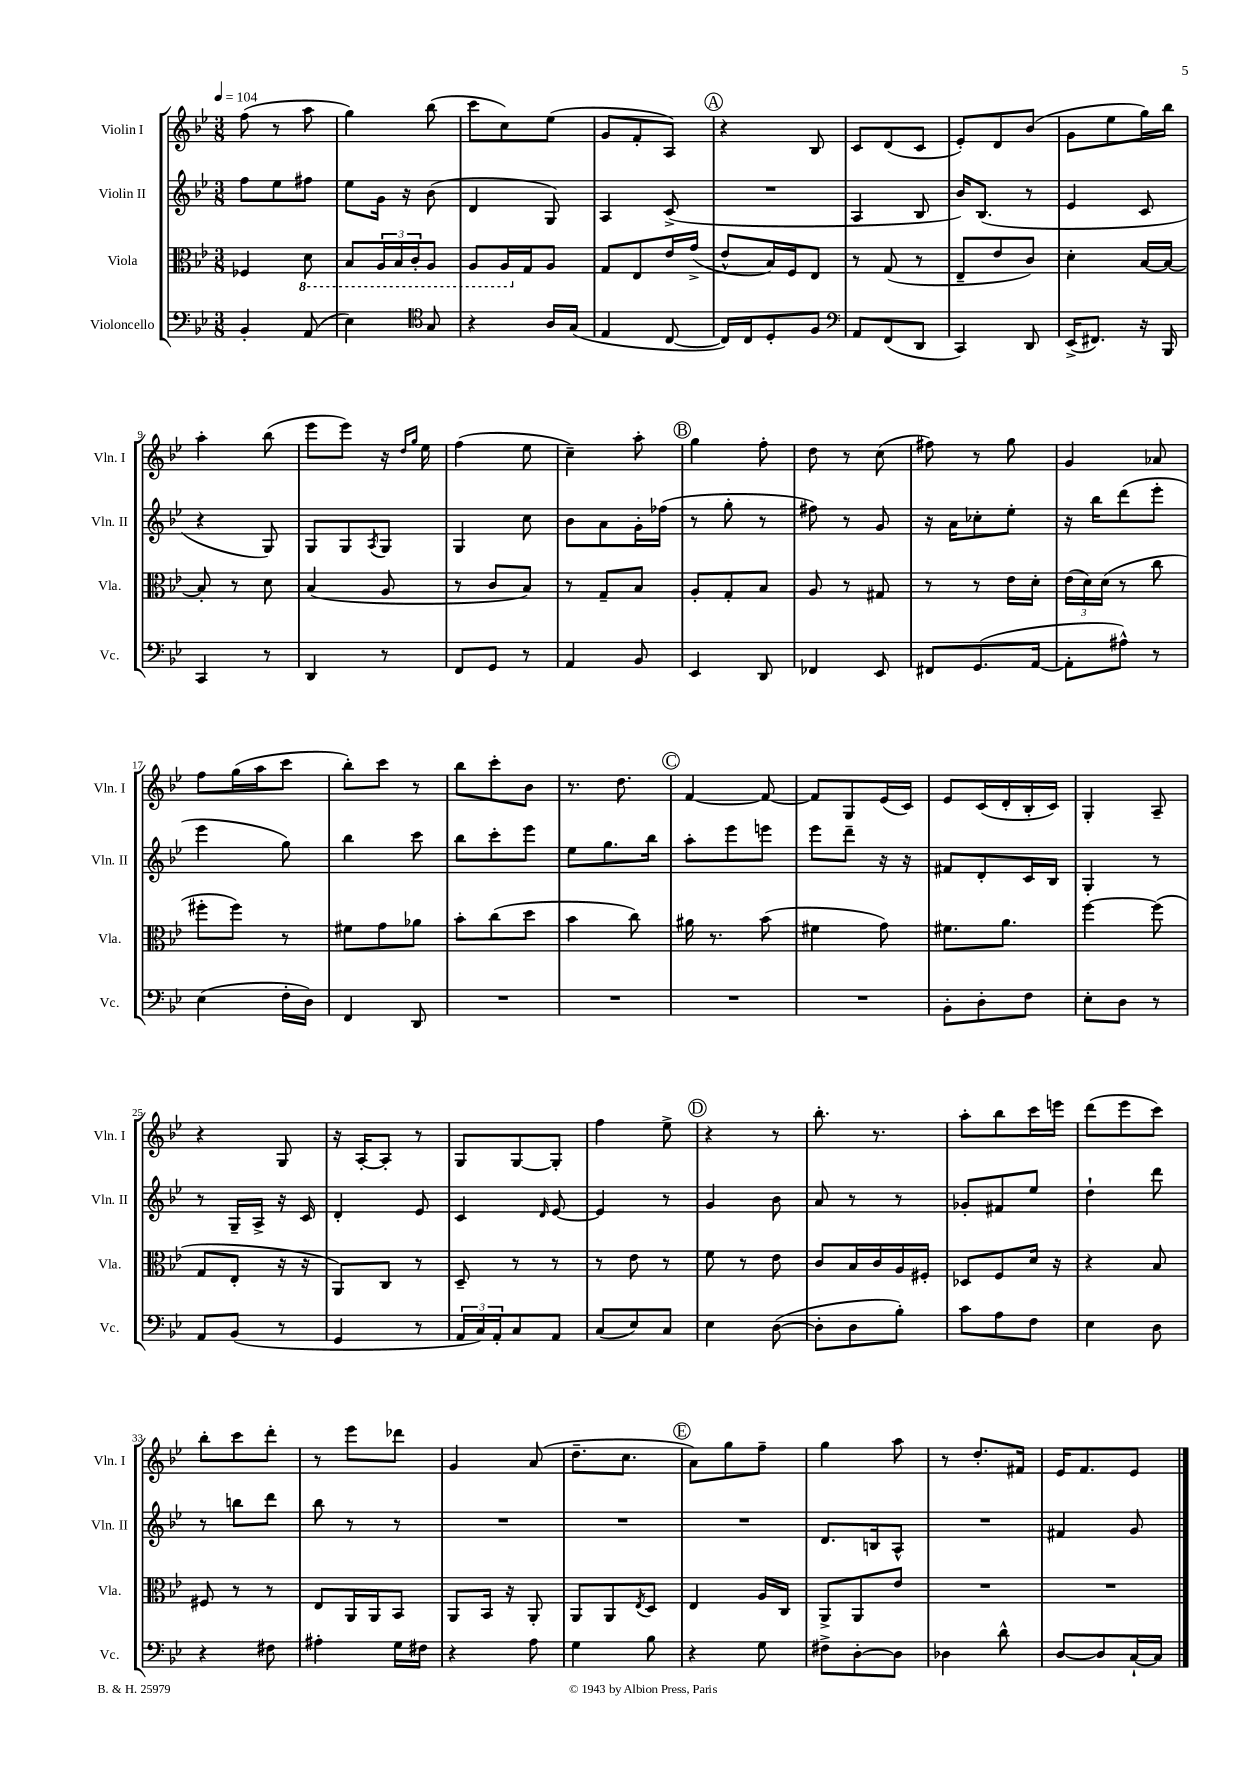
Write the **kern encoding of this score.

**kern	**kern	**kern	**kern
*staff4	*staff3	*staff2	*staff1
*clefF4	*clefC3	*clefG2	*clefG2
*k[b-e-]	*k[b-e-]	*k[b-e-]	*k[b-e-]
*M3/8	*M3/8	*M3/8	*M3/8
*MM104	*MM104	*MM104	*MM104
4BB-'/	4F-/	8ff\L	(8ff\
.	.	8ee-\	8r
(8AA/	8D\	8ff#\J	8aa\
=	=	=	=
4E-\)	8BB-/L	8ee-\L	4gg\)
.	24AA/L	16g\Jk	.
.	24BB-/	.	.
.	.	16r	.
.	24C'/J	.	.
*clefC4	*	*	*
8G/	8AA/J	(8b-\	(8bb-\
=	=	=	=
4r	8AA/L	4d/	8ccc\L
.	16AA/L	.	8cc\)
.	16G/J	.	.
16A/LL	8A/J	8G/)	(8ee-\J
(16G/JJ	.	.	.
=	=	=	=
4E-/	8G/L	4A/	8g/L
.	8E-/	.	8f'/
[8C/	16e-/L	(8c^/	8A/J)
.	(16g^/JJ	.	.
=	=	=	=
16C/]LL)	8e-^^/L	4.r	4r
16C/J	.	.	.
8D'/	16B-/L)	.	.
.	16F/J	.	.
8F/J	8E-/J	.	8B-/
=	=	=	=
*clefF4	*	*	*
8AA/L	8r	4A/	8c/L
(8FF/	(8G/	.	(8d/
8DD/J	8r	8B-/	8c/J
=	=	=	=
4CC/)	8E-~/L	16b-/LK)	8e-'/L)
.	.	(8.B-/J	.
.	8e-/	.	8d/
8DD/	8c/J)	8r	(8b-/J
=	=	=	=
(16EE-^/LK	4d'\	4e-/	8g\L
8.FF#/J)	.	.	.
.	.	.	8ee-\
16r	[16B-/LL	8c/	16gg\L)
16BBB-/	16B-/_JJ	.	16bb-\JJ
=	=	=	=
4CC/	8B-'/]	4r	4aa'\
.	8r	.	.
8r	8d\	8G/)	(8bb-\
=	=	=	=
4DD/	(4B-/	8G/L	8eee-\L
.	.	8G/	8eee-\J)
.	.	8qA/	.
8r	8A/	8G/J	16r
.	.	.	16qqdd/LL
.	.	.	16qqgg/JJ
.	.	.	16ee-\
=	=	=	=
8FF/L	8r	4G/	(4ff\
8GG/J	8c/L	.	.
8r	8B-/J)	8cc\	8ee-\
=	=	=	=
4AA/	8r	8b-\L	4cc~\)
.	8G~/L	8a\	.
8BB-/	8B-/J	16g'\L	8aa'\
.	.	(16ff-\JJ	.
=	=	=	=
4EE-/	8A'/L	8r	4gg\
.	8G'/	8gg'\	.
8DD/	8B-/J	8r	8ff'\
=	=	=	=
4FF-/	8A/	8ff#\)	8dd\
.	8r	8r	8r
8EE-/	8G#/	8g/	(8cc\
=	=	=	=
8FF#/L	8r	16r	8ff#\)
.	.	16a\LK	.
(8.GG/	8r	8cc-'\	8r
.	16e-\LL	8ee-'\J	8gg\
[16AA/Jk	16d'\JJ	.	.
=	=	=	=
8AA'\]L	(24e-\LL	16r	4g/
.	24d\)	.	.
.	.	16bb-\LK	.
.	(24d\JJ	.	.
8A#^^\J)	8r	(8ddd\	.
8r	8cc\	8eee-'\J	8a-/
=	=	=	=
(4E-\	8ff#'\L	4eee-\	8ff\L
.	8ff#\J)	.	(16gg\L
.	.	.	16aa\J
16F'\LL	8r	8gg\)	8ccc\J
16D\JJ)	.	.	.
=	=	=	=
4FF/	8f#\L	4bb-\	8bb-'\L)
.	8g\	.	8ccc\J
8DD/	8a-\J	8ccc\	8r
=	=	=	=
4.r	8b-'\L	8bb-\L	8bb-\L
.	(8cc\	8ccc'\	8ccc'\
.	8dd\J	8eee-\J	8b-\J
=	=	=	=
4.r	4b-\	8ee-\L	8.r
.	.	8.gg\	.
.	.	.	8.dd\
.	8cc\)	.	.
.	.	16bb-\Jk	.
=	=	=	=
4.r	16a#\	8aa'\L	[4f/
.	8.r	.	.
.	.	8eee-\	.
.	(8b-\	8eee\J	8f/_
=	=	=	=
4.r	4f#\	8eee-\L	8f/]L
.	.	8ddd~\J	8G/
.	8g\)	16r	(16e-/L
.	.	16r	16c/JJ)
=	=	=	=
8BB-'\L	8.f#\L	8f#/L	8e-/L
8D'\	.	8d'/	(16c/L
.	8.a\J	.	16d'/
8F\J	.	16c/L	16B-'/
.	.	16B-/JJ	16c/JJ)
=	=	=	=
8E-'\L	[4ff\	4G'/	4G'/
8D\J	.	.	.
8r	(8ff\]	8r	8A~/
=	=	=	=
8AA/L	8G/L	8r	4r
(8BB-/J	8E-'/J	16G~/LL	.
.	.	16A^/JJ	.
8r	16r	16r	8G/
.	16r	16c/	.
=	=	=	=
4GG/	8AA/L)	4d'/	16r
.	.	.	[16A'/LK
.	8C/J	.	8A'/]J
8r	8r	8e-/	8r
=	=	=	=
24AA/LL	8D~/	4c/	8G/L
24C/)	.	.	.
24AA'/J	.	.	.
8C/	8r	.	[8G/
.	.	16qqd/	.
8AA/J	8r	[8e-/	8G'/]J
=	=	=	=
(8C/L	8r	4e-/]	4ff\
8E-/)	8e-\	.	.
8C/J	8r	8r	8ee-^\
=	=	=	=
4E-\	8f\	4g/	4r
.	8r	.	.
([8D\	8e-\	8b-\	8r
=	=	=	=
8D'\]L	8c/L	8a/	8.bb-'\
8D\	16B-/L	8r	.
.	16c/	.	8.r
8B-'\J)	16A/	8r	.
.	16F#'/JJ	.	.
=	=	=	=
8c\L	8D-/L	8g-'/L	8aa'\L
8A\	8F/	8f#/	8bb-\
8F\J	16d/Jk	8ee-/J	16ccc\L
.	16r	.	16eee\JJ
=	=	=	=
4E-\	4r	4dd`\	(8ddd\L
.	.	.	8eee-\
8D\	8B-/	8ddd\	8ccc\J)
=	=	=	=
4r	8F#/	8r	8bb-'\L
.	8r	8bb\L	8ccc\
8F#\	8r	8ddd\J	8ddd'\J
=	=	=	=
4A#'\	8E-/L	8bb-\	8r
.	16AA/L	8r	8eee-\L
.	16AA/J	.	.
16G\LL	8BB-/J	8r	8ddd-\J
16F#\JJ	.	.	.
=	=	=	=
4r	8AA/L	4.r	4g/
.	16BB-/Jk	.	.
.	16r	.	.
8A\	8AA'/	.	(8a/
=	=	=	=
4G\	8AA/L	4.r	8.dd~\L
.	8AA/	.	.
.	.	.	8.cc\J
.	8qE-/	.	.
8B-\	8D/J	.	.
=	=	=	=
4r	4E-/	4.r	8a\L)
.	.	.	8gg\
8G\	16A/LL	.	8ff~\J
.	16C/JJ	.	.
=	=	=	=
8F#^\L	8AA^/L	8.d/L	4gg\
[8D'\	8AA/	.	.
.	.	16B/k	.
8D\]J	8e-/J	8A^^/J	8aa\
=	=	=	=
4D-\	4.r	4.r	8r
.	.	.	8.dd'/L
8d^^\	.	.	.
.	.	.	16f#/Jk
=	=	=	=
[8D/L	4.r	4f#/	16e-/LK
.	.	.	8.f/
8D/]	.	.	.
[16C`/L	.	8g/	8e-/J
16C/]JJ	.	.	.
==	==	==	==
*-	*-	*-	*-
